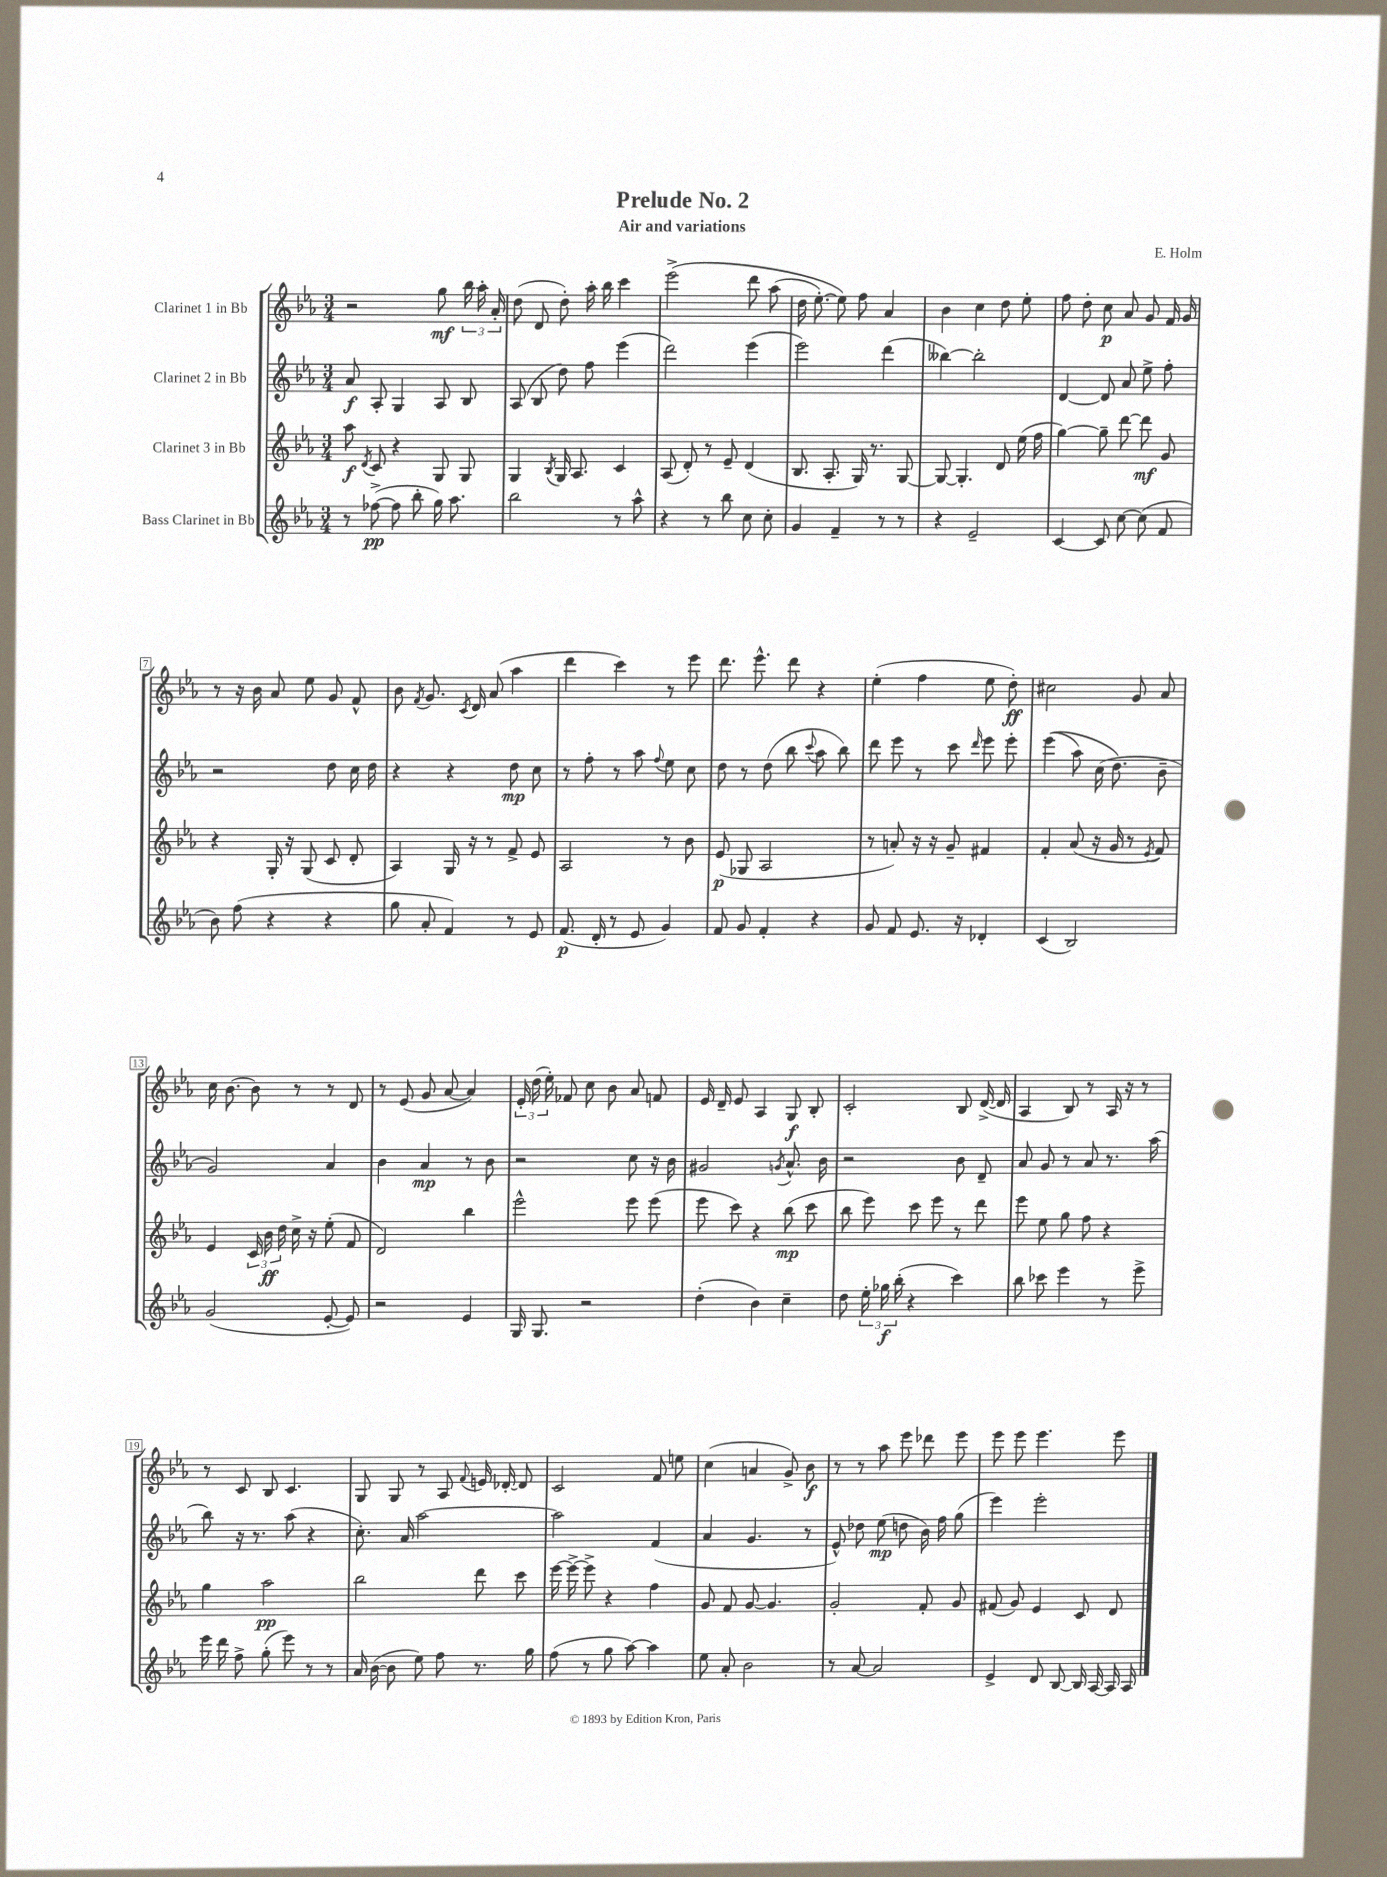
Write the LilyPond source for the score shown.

\header { title = "Prelude No. 2" composer = "E. Holm" subtitle = "Air and variations" }
<<
\new StaffGroup <<
\new Staff = "s0" \with { instrumentName = "Clarinet 1 in Bb" } {
    \clef treble \key ees \major \numericTimeSignature \time 3/4
    \autoBeamOff r2 g''8\mf \tuplet 3/2 { bes''16 aes''16-. aes'16-. } |
    d''8( d'8 d''8-.) aes''16-. bes''16 c'''4 |
    ees'''2->\( d'''8 aes''8( |
    d''16 ees''8.~-.) ees''8\) f''8 aes'4 |
    bes'4 c''4 d''8 ees''8-. |
    f''8 d''8-. c''8\p aes'8 g'8 f'16 g'16 |
    r8 r16 bes'16 aes'8 ees''8 g'8 f'8-^ |
    bes'8 \acciaccatura { f'8 } g'8. \acciaccatura { c'8 } d'16 aes'8( aes''4 |
    d'''4 c'''4) r8 ees'''8 |
    d'''8. ees'''8.-^ d'''8 r4 |
    ees''4-.( f''4 ees''8 d''8-.\ff) |
    cis''2 g'8 aes'8 |
    c''16 bes'8.~ bes'8 r8 r8 d'8 |
    r8 ees'8( g'8 aes'8~ aes'4) |
    \tuplet 3/2 { ees'16-. d''16( ees''16-.) } fes'8 c''8 bes'8 aes'8 f'8 |
    ees'16 d'16-- ees'8 aes4 g8\f bes8-. |
    c'2-. bes8 d'16~->( d'16 |
    aes4 bes8) r8 aes16 r16 r8 |
    r8 c'8 bes8 c'4. |
    g8 g8 r8 aes8 \appoggiatura { f'8 } e'16 des'16~-. des'8 |
    c'2 f'8 e''8 |
    c''4( a'4 g'8->) bes'8\f |
    r8 r8 aes''8 ees'''8 des'''8 ees'''8 |
    ees'''8 ees'''8 ees'''4. ees'''8 \bar "|." |
}
\new Staff = "s1" \with { instrumentName = "Clarinet 2 in Bb" } {
    \clef treble \key ees \major \numericTimeSignature \time 3/4
    \autoBeamOff aes'8\f aes8-. g4 aes8 bes8 |
    aes8( bes8 d''8) f''8 ees'''4( |
    d'''2) ees'''4( |
    ees'''2) d'''4( |
    beses''4~) beses''2-. |
    d'4~ d'8 aes'8 ees''8-> f''8-. |
    r2 d''8 c''16 d''16 |
    r4 r4 d''8\mp c''8 |
    r8 f''8-. r8 aes''8 \appoggiatura { f''8 } ees''8 c''8 |
    d''8 r8 d''8( bes''8 \appoggiatura { c'''8 } aes''8 bes''8) |
    d'''8 ees'''8 r8 c'''8 \grace { d'''16 } ees'''8 ees'''8-. |
    ees'''4(\( aes''8) c''16( d''8.\) bes'8-- |
    g'2) aes'4 |
    bes'4 aes'4\mp r8 bes'8 |
    r2 c''8 r16 bes'16 |
    gis'2 \acciaccatura { g'8 } aes'8.-^ bes'16 |
    r2 bes'8 d'8-- |
    aes'8 g'8 r8 aes'8 r8. aes''16( |
    bes''8) r16 r8. aes''8( r4 |
    c''8.-.) aes'16 aes''2~ |
    aes''2 f'4( |
    aes'4 g'4. r8 |
    ees'8-^) des''8 ees''8\mp( d''8 bes'16) f''16 g''8( |
    ees'''4) ees'''2-. \bar "|." |
}
\new Staff = "s2" \with { instrumentName = "Clarinet 3 in Bb" } {
    \clef treble \key ees \major \numericTimeSignature \time 3/4
    \autoBeamOff aes''8\f \acciaccatura { d'8 } c'8 r4 g8 g8 |
    g4 \acciaccatura { bes8 } g16 aes8. c'4 |
    aes8( d'8-.) r8 ees'8-- d'4( |
    bes8. aes8.-. g16) r8. g8~ |
    g8~ g4.-. d'8 ees''16( f''16 |
    g''4~) g''8-- d'''8~ d'''8\mf g'8 |
    r4 g16-. r16 g8( c'8 d'8-. |
    aes4) g16 r16 r8 f'8-> ees'8 |
    aes2 r8 bes'8 |
    ees'8\p( ges8 aes2 |
    r8 a'8-.) r16 r16 g'8-- fis'4 |
    f'4-. aes'8( r16 g'16 r8 \acciaccatura { ees'8 } f'8) |
    ees'4 \tuplet 3/2 { c'16 bes'16\ff d''16 } c''16-> r16 ees''8-.( f'8 |
    d'2) bes''4 |
    ees'''2-^ ees'''8 ees'''8( |
    ees'''8 c'''8) r4 bes''8\mp( c'''8 |
    bes''8 ees'''8) c'''8 ees'''8 r8 d'''8 |
    ees'''8 ees''8 g''8 f''8 r4 |
    g''4 aes''2\pp |
    bes''2 d'''8 c'''8 |
    ees'''16~ ees'''16~-> ees'''8-> r4 f''4 |
    g'8 f'8 g'8~ g'4. |
    g'2-. f'8-. g'8 |
    fis'8( g'8) ees'4 c'8 d'8 \bar "|." |
}
\new Staff = "s3" \with { instrumentName = "Bass Clarinet in Bb" } {
    \clef treble \key ees \major \numericTimeSignature \time 3/4
    \autoBeamOff r8 fes''8~->\pp( fes''8 bes''8-. g''16) aes''8. |
    bes''2 r8 aes''8-^ |
    r4 r8 bes''8 c''8 c''8-. |
    g'4 f'4-- r8 r8 |
    r4 ees'2-- |
    c'4~ c'8 c''8~ c''8( f'8 |
    bes'8) f''8( r4 r4 |
    g''8 aes'8-. f'4) r8 ees'8 |
    f'8.\p( d'16-. r8 ees'8 g'4) |
    f'8 g'8 f'4-. r4 |
    g'8 f'8 ees'8. r16 des'4-. |
    c'4( bes2) |
    g'2( ees'8~-. ees'8) |
    r2 ees'4 |
    g16 g8. r2 |
    d''4-.( bes'4) c''4-- |
    d''8 \tuplet 3/2 { ees''16-. ges''16\f bes''16-.( } r4 c'''4) |
    bes''8 ces'''8 ees'''4 r8 ees'''8-> |
    ees'''16 d'''16 f''8-> g''8-.( ees'''8) r8 r8 |
    aes'16 bes'16~( bes'8 ees''8) f''8 r8. g''16 |
    f''8( r8 g''8 aes''8~) aes''4 |
    ees''8 aes'8-. bes'2 |
    r8 aes'8~ aes'2 |
    ees'4-> d'8 bes8~ bes16 aes16~ aes16 aes16 \bar "|." |
}
>>
>>
\layout { \context { \Score \override BarNumber.stencil = #(make-stencil-boxer 0.1 0.3 ly:text-interface::print) } }
